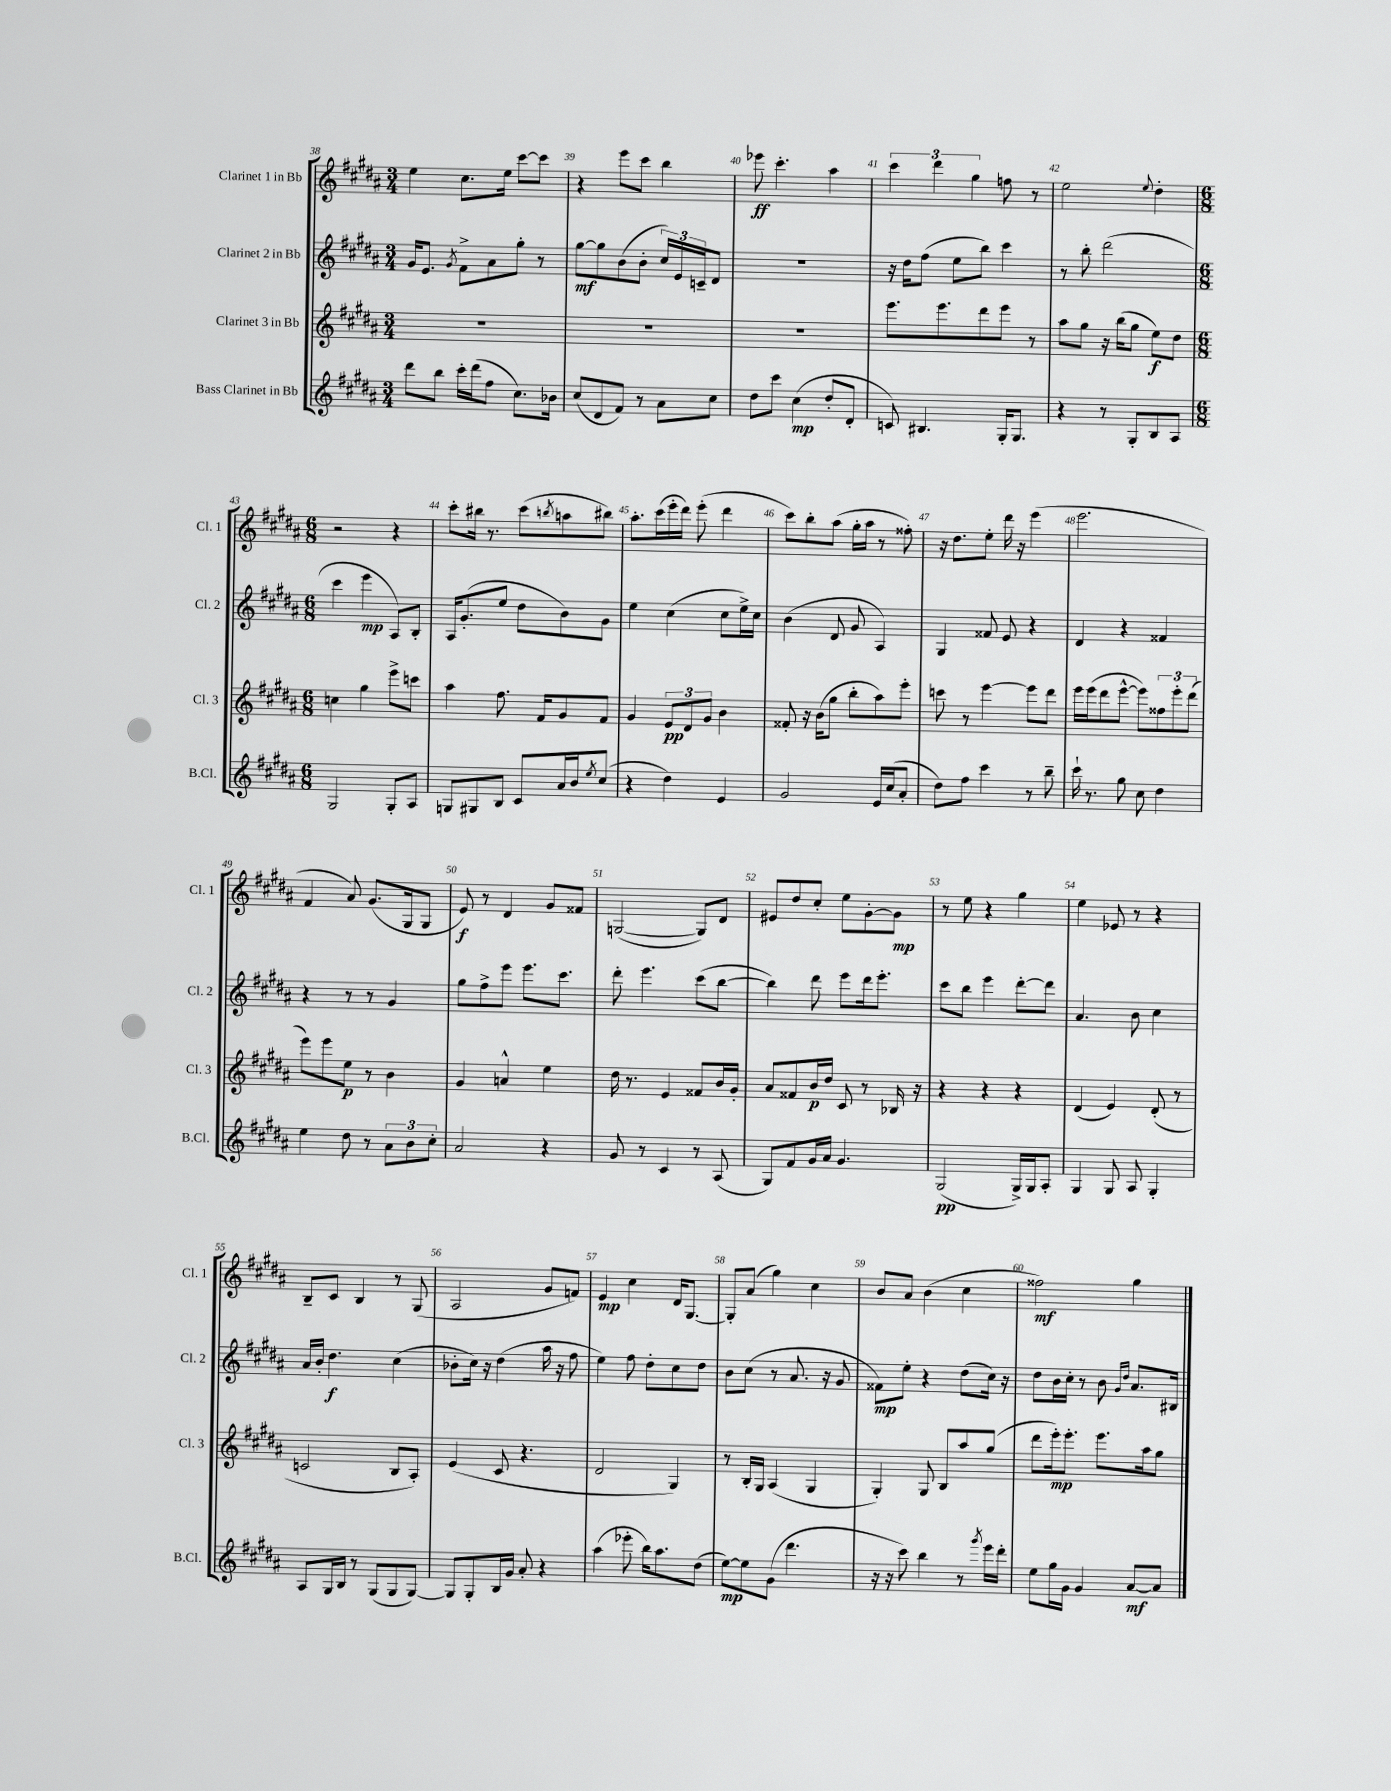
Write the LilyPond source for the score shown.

<<
\new StaffGroup <<
\new Staff = "s0" \with { instrumentName = "Clarinet 1 in Bb" shortInstrumentName = "Cl. 1" } {
    \clef treble \key b \major \numericTimeSignature \time 3/4
    e''4 cis''8. e''16 cis'''8~ cis'''8 |
    r4 e'''8 cis'''8 b''4 |
    ees'''8\ff cis'''4.-. ais''4 |
    \tuplet 3/2 { cis'''4 dis'''4 gis''4 } f''8 r8 |
    e''2 \appoggiatura { e''8 } dis''4-. |
    \numericTimeSignature \time 6/8 r2 r4 |
    cis'''8-. bis''16 r8. cis'''8( \acciaccatura { b''8 } a''8 bis''8) |
    ais''8.-. cis'''16( e'''16-. dis'''16) e'''8-.( dis'''4 |
    cis'''8) b''8-. ais''8( gis''16-. ais''16 r8 fisis''8-.) |
    r16 dis''8. e''8-. dis'''16 r16 e'''4( |
    e'''2. |
    fis'4 ais'8) gis'8.( gis16 gis8 |
    e'8\f) r8 dis'4 gis'8 fisis'8 |
    g2~( g8) dis'8 |
    eis'8 dis''8 cis''8-. e''8 gis'8~-. gis'8\mp |
    r8 e''8 r4 gis''4 |
    e''4 ees'8 r8 r4 |
    b8-- cis'8 b4 r8 gis8( |
    ais2 gis'8 f'8) |
    e'4\mp cis''4 dis'16 gis8.~ |
    gis8-. ais'8( gis''4) cis''4 |
    b'8 ais'8 b'4( cis''4 |
    fisis''2\mf) gis''4 \bar "|." |
}
\new Staff = "s1" \with { instrumentName = "Clarinet 2 in Bb" shortInstrumentName = "Cl. 2" } {
    \clef treble \key b \major \numericTimeSignature \time 3/4
    gis'16 e'8. \acciaccatura { gis'8 } fis'8-> ais'8 gis''8-. r8 |
    gis''8~\mf gis''8 b'8( b'8-. \tuplet 3/2 { cis''16) e'16 c'16-- } dis'8 |
    R2. |
    r16 dis''16 fis''8( e''8 b''8) cis'''4 |
    r8 b''8-. dis'''2( |
    \numericTimeSignature \time 6/8 cis'''4 e'''4\mp ais8) b8-. |
    ais16 gis'8.-.( e''8 dis''8 b'8) gis'8 |
    e''4 cis''4( cis''8 e''16->) cis''16 |
    b'4( dis'8 gis'8 ais4) |
    gis4 fisis'8 e'8 r4 |
    dis'4 r4 fisis'4 |
    r4 r8 r8 gis'4 |
    gis''8 fis''8-> e'''8 e'''8. cis'''8. |
    dis'''8-. e'''4. cis'''8( b''8~ |
    b''4) dis'''8 e'''8 dis'''16 e'''8.-. |
    cis'''8 b''8 e'''4 dis'''8~-. dis'''8 |
    ais'4. b'8 cis''4 |
    ais'16 b'16-. dis''4.\f cis''4( |
    bes'8-. cis''16) r16 dis''4( ais''16 r16 fis''8 |
    e''4) fis''8 dis''8-. cis''8 dis''8 |
    b'8 cis''8( r8 ais'8. r16 gis'8 |
    fisis'8\mp) e''8-. r4 dis''8( cis''16) r16 |
    dis''8 b'16 cis''16-. r8 b'8 \grace { gis'16 dis''16 } ais'8. bis16 \bar "|." |
}
\new Staff = "s2" \with { instrumentName = "Clarinet 3 in Bb" shortInstrumentName = "Cl. 3" } {
    \clef treble \key b \major \numericTimeSignature \time 3/4
    R2. |
    R2. |
    R2. |
    e'''8. e'''8. dis'''8 e'''8 r8 |
    ais''8 gis''8 r16 b''16( gis''8 e''8\f) dis''8 |
    \numericTimeSignature \time 6/8 c''4 gis''4 e'''8-> c'''8 |
    ais''4 fis''8. fis'16 gis'8 fis'8 |
    gis'4 \tuplet 3/2 { e'8\pp dis'8 gis'8 } b'4 |
    fisis'8-. r16 b'16( gis''8 b''8-. ais''8) e'''8-. |
    c'''8 r8 e'''4~ e'''8 dis'''8 |
    e'''16 e'''16( dis'''8 e'''8~-^ e'''8) \tuplet 3/2 { fisis''8 e'''8-. dis'''8( } |
    e'''8) e'''8 e''8\p r8 b'4 |
    gis'4 a'4-^ e''4 |
    dis''16 r8. e'4 fisis'8 b'16 gis'16-. |
    ais'8 fisis'8 b'16\p dis''16 cis'8 r8 bes16 r16 |
    r4 r4 r4 |
    dis'4( e'4) dis'8-.( r8 |
    c'2 b8 ais8-.) |
    e'4( cis'8 r4. |
    dis'2 gis4) |
    r8 b16-. gis16 ais4( gis4 |
    gis4-.) gis8 b8 ais''8 gis''8( |
    dis'''8 e'''16-.\mp) e'''8.-. e'''8. ais''16 gis''8 \bar "|." |
}
\new Staff = "s3" \with { instrumentName = "Bass Clarinet in Bb" shortInstrumentName = "B.Cl." } {
    \clef treble \key b \major \numericTimeSignature \time 3/4
    dis'''8 b''8 cis'''16-. dis'''16( fis''8 cis''8.) bes'16 |
    cis''8( dis'8 fis'8) r8 ais'8 cis''8 |
    dis''8 cis'''8 cis''4\mp( dis''8-. dis'8-. |
    c'8) bis4. gis16-. gis8. |
    r4 r8 gis8-. b8 ais8 |
    \numericTimeSignature \time 6/8 gis2 gis8-. ais8 |
    g8 gis8 b8 cis'8 ais'16 b'16 \acciaccatura { e''8 } cis''8( |
    r4 dis''4) e'4 |
    gis'2 e'16 cis''16( ais'8-. |
    dis''8) fis''8 cis'''4 r8 b''8-- |
    cis'''16-! r8. gis''8 cis''8 dis''4 |
    e''4 dis''8 r8 \tuplet 3/2 { ais'8 b'8 cis''8-. } |
    ais'2 r4 |
    gis'8 r8 cis'4 r8 ais8( |
    gis8) fis'8 gis'16 ais'16 gis'4. |
    gis2\pp( gis16->) gis16 ais8-. |
    gis4 gis8 ais8 gis4-. |
    ais8 gis16 b16 r8 gis8( gis8 gis8~) |
    gis8 gis8-. b16 gis'16 ais'8-. r4 |
    ais''4( ees'''8-. b''16) ais''8. dis''8( |
    e''8~\mp) e''8 gis'8( dis'''4. |
    r16 r16 cis'''8) b''4 r8 \acciaccatura { gis'''8 } e'''16 dis'''16-. |
    e''8 gis''16 gis'16 gis'4 ais'8~\mf ais'8 \bar "|." |
}
>>
>>
\layout { \context { \Score currentBarNumber = #38 \override BarNumber.break-visibility = ##(#f #t #t) barNumberVisibility = #all-bar-numbers-visible } }
